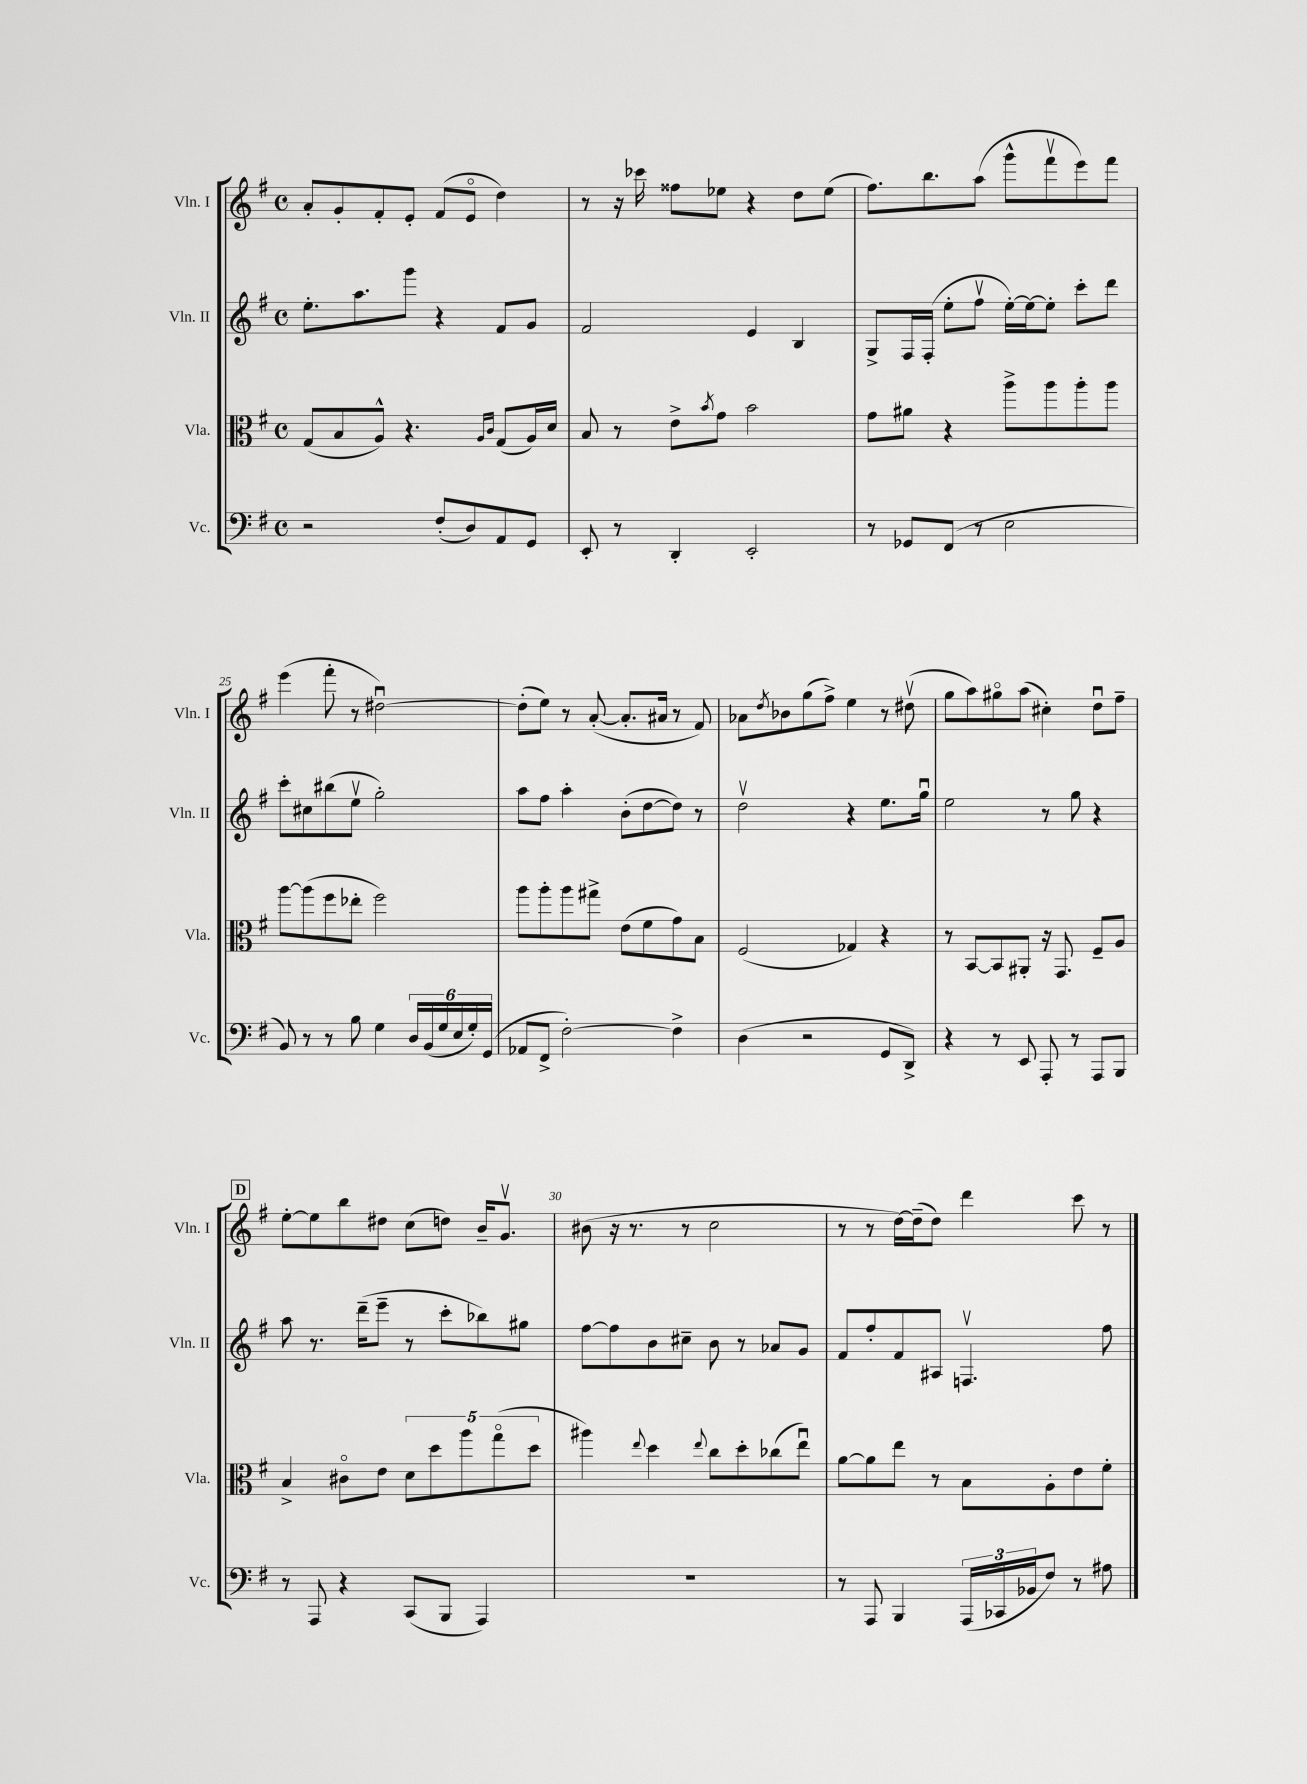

**kern	**kern	**kern	**kern
*staff4	*staff3	*staff2	*staff1
*clefF4	*clefC3	*clefG2	*clefG2
*k[f#]	*k[f#]	*k[f#]	*k[f#]
*M4/4	*M4/4	*M4/4	*M4/4
*met(c)	*met(c)	*met(c)	*met(c)
2r	(8G/L	8.ee'\L	8a'/L
.	8B/	.	8g'/
.	.	8.aa\	.
.	8A^^/J)	.	8f#'/
.	4.r	8ggg\J	8e'/J
(8F#'/L	.	4r	(8f#/L
8D/)	.	.	8eo/J
.	16qqA/LL	.	.
.	16qqc/JJ	.	.
8AA/	(8G/L	8f#/L	4dd\)
8GG/J	16A/L)	8g/J	.
.	16d/JJ	.	.
=	=	=	=
8EE'/	8B/	2f#/	8r
8r	8r	.	16r
.	.	.	16ccc-\
4DD'/	8e^\L	.	8ff##\L
.	8qb/	.	.
.	8g\J	.	8ee-\J
2EE'/	2b\	4e/	4r
.	.	4B/	8dd\L
.	.	.	(8ee-\J
=	=	=	=
8r	8g\L	8G^/L	8.ff#\L)
8GG-/L	8a#\J	16F#/L	.
.	.	(16F#'/JJ	8.bb\
(8FF#/J	4r	8ee'\L	.
8r	.	8ff#v\J	(8aa\J
2E\	8aa^\L	[16ee'\LL)	8ggg^^\L
.	.	16ee\_J	.
.	8aa\	8ee'\]J	8fff#v\
.	8aa'\	8ccc'\L	8eee\)
.	8aa\J	8ddd\J	8fff#\J
=	=	=	=
8BB/)	[8aa\L	8ccc'\L	(4eee\
8r	(8aa\]	8cc#\	.
8r	8ff#\	(8bb#\	8fff#'\
8B\	8ee-'\J	8eev\J	8r
4G\	2ff#\)	2gg'\)	[2dd#u\)
24D/LL	.	.	.
(24BB/	.	.	.
24G/	.	.	.
24E/	.	.	.
24G'/)	.	.	.
(24GG/JJ	.	.	.
=	=	=	=
8AA-/L	8aa\L	8aa\L	(8dd#'\]L
8FF#^/J	8aa'\	8ff#\J	8ee\J)
[2F#'\)	8aa\	4aa'\	8r
.	8gg#^\J	.	([8a'/
.	(8e\L	(8b'\L	8.a'/]L
.	8f#\	[8dd\	.
.	.	.	16a#/Jk
4F#^\]	8g\)	8dd\]J)	8r
.	8B\J	8r	8f#/)
=	=	=	=
(4D\	(2F#/	2ddv\	8a-\L
.	.	.	8qdd/
.	.	.	8b-\
2r	.	.	(8gg\
.	.	.	8ff#^\J)
.	4G-/)	4r	4ee\
8GG/L	4r	8.ee\L	8r
8DD^/J)	.	.	(8dd#v\
.	.	16ggu\Jk	.
=	=	=	=
4r	8r	2ee\	8gg\L
.	[8BB/L	.	8aa\)
8r	8BB/]	.	8gg#o\
8EE/	8AA#'/J	.	(8aa\J
8AAA'/	16r	8r	4cc#'\)
.	8.GG/	.	.
8r	.	8gg\	.
8AAA/L	8F#~/L	4r	8ddu\L
8BBB/J	8A/J	.	8ff#~\J
=	=	=	=
8r	4B^/	8aa\	[8ee'\L
8AAA/	.	8.r	8ee\]
4r	8c#o\L	.	8bb\
.	.	(16ddd~\LK	.
.	8e\J	8eee~\J	8dd#\J
(8CC/L	10d\L	8r	(8cc\L
.	10dd\	.	.
8BBB/J	.	8ccc'\L	8dd\J)
.	10aa\	.	.
4AAA/)	.	8bb-\)	16b~/LK
.	(10ggo\	.	.
.	.	.	8.gv/J
.	.	8gg#\J	.
.	10dd\J	.	.
=	=	=	=
1r	4aa#\)	[8ff#\L	(8b#\
.	.	8ff#\]	16r
.	.	.	8.r
.	8qqee/	.	.
.	4dd\	8b\	.
.	.	8cc#~\J	8r
.	8qqee/	.	.
.	8cc\L	8b\	2cc\
.	8dd'\	8r	.
.	(8cc-\	8a-/L	.
.	8eeu\J)	8g/J	.
=	=	=	=
8r	[8a\L	8f#/L	8r
8AAA/	8a\]	8ff#'/	8r
4BBB/	8ee\J	8f#/	[16dd\LL)
.	.	.	(16dd~\]J
.	8r	8A#/J	8dd\J)
(24AAA/LL	8B\L	4.Fv/	4ddd\
24CC-/	.	.	.
24BB-/J	.	.	.
8F#/J)	8A'\	.	.
8r	8e\	.	8ccc\
8A#\	8f#'\J	8ff#\	8r
==	==	==	==
*-	*-	*-	*-
